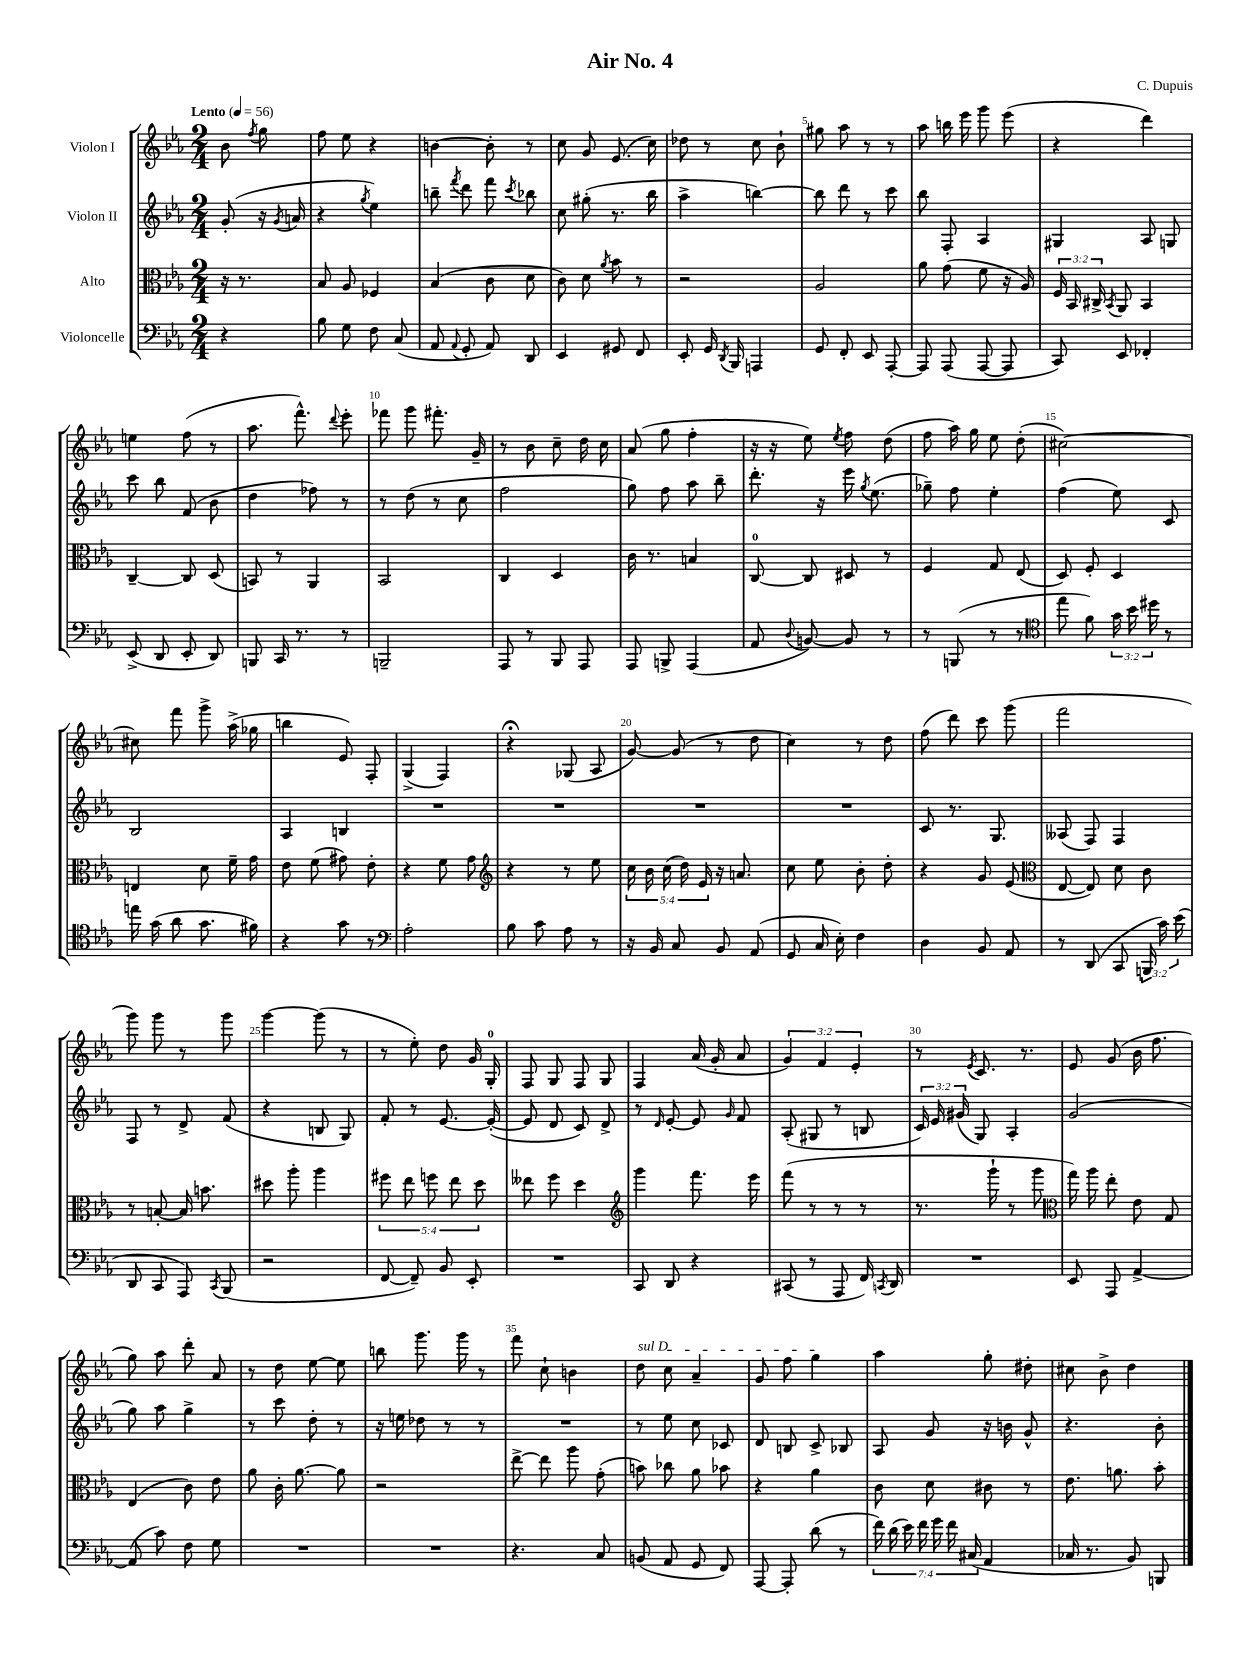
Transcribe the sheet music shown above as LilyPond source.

\header { title = "Air No. 4" composer = "C. Dupuis" }
<<
\new StaffGroup <<
\new Staff = "s0" \with { instrumentName = "Violon I" } {
    \clef treble \key ees \major \numericTimeSignature \time 2/4 \override Staff.TupletNumber.text = #tuplet-number::calc-fraction-text \partial 4 \tempo "Lento" 4 = 56
    \autoBeamOff bes'8 \acciaccatura { f''8 } g''8 |
    f''8 ees''8 r4 |
    b'4~ b'8-. r8 |
    c''8 g'8 ees'8.( c''16) |
    des''8 r8 c''8 bes'8-! |
    gis''8 aes''8 r8 r8 |
    aes''8 b''16 ees'''16 g'''8 ees'''8( |
    r4 d'''4) |
    e''4 f''8( r8 |
    aes''8. f'''8.-^) \appoggiatura { d'''8 } ees'''8-. |
    fes'''8 g'''8 fis'''8.-. g'16-- |
    r8 bes'8 c''8-- d''16 c''16 |
    aes'8( g''8 f''4-. |
    r16 r16 ees''8) \acciaccatura { ees''8 } f''8 d''8( |
    f''8 aes''16) g''16 ees''8 d''8-.( |
    cis''2~) |
    cis''8 f'''8 g'''8-> aes''16->( ges''16 |
    b''4 ees'8) f8-. |
    g4->( f4) |
    r4\fermata ges8( aes8 |
    g'8~) g'8( r8 d''8 |
    c''4) r8 d''8 |
    f''8( d'''8) c'''8 g'''8( |
    f'''2 |
    g'''8) g'''8 r8 g'''8 |
    g'''4~ g'''8( r8 |
    r8 ees''8-.) d''8 g'16 g16-0-. |
    f8 g8 f8 g8 |
    f4 aes'16( g'16-. aes'8 |
    \tuplet 3/2 { g'4) f'4 ees'4-. } |
    r8 \acciaccatura { ees'8 } c'8. r8. |
    ees'8 g'8( bes'16 f''8. |
    g''8) aes''8 d'''8-. aes'8 |
    r8 d''8 ees''8~ ees''8 |
    b''8 g'''8. g'''16 r8 |
    f'''8 c''8-! b'4 |
    \once \override TextSpanner.bound-details.left.text = \markup { \italic "sul D" } d''8\startTextSpan c''8 aes'4-- |
    g'8 f''8 g''4\stopTextSpan |
    aes''4 g''8-. dis''8-. |
    cis''8 bes'8-> d''4 \bar "|." |
}
\new Staff = "s1" \with { instrumentName = "Violon II" } {
    \clef treble \key ees \major \numericTimeSignature \time 2/4 \override Staff.TupletNumber.text = #tuplet-number::calc-fraction-text \partial 4
    \autoBeamOff g'8-.( r16 \acciaccatura { g'8 } a'16 |
    r4 \acciaccatura { g''8 } ees''4) |
    b''8-- \acciaccatura { f'''8 } d'''8 f'''8 \acciaccatura { c'''8 } bes''8 |
    c''8 gis''8-.( r8. bes''16 |
    aes''4-> b''4~) |
    b''8 d'''8 r8 c'''8 |
    bes''8 f8-. aes4 |
    gis4 aes8 g8 |
    c'''8 bes''8 f'8( bes'8 |
    d''4 fes''8) r8 |
    r8 d''8( r8 c''8 |
    f''2 |
    g''8) f''8 aes''8 bes''8-- |
    d'''8.-. r16 ees'''16 \acciaccatura { g''8 } ees''8.( |
    ges''8--) f''8 ees''4-. |
    f''4( ees''8) c'8 |
    bes2 |
    aes4 b4 |
    R2 |
    R2 |
    R2 |
    R2 |
    c'8 r8. g8. |
    aeses8( f8) f4 |
    f8 r8 d'8-> f'8( |
    r4 b8 g8) |
    f'8-. r8 ees'8.~ ees'16~-.( |
    ees'8 d'8 c'8) d'8-> |
    r8 \grace { d'16 } ees'8~-. ees'8 \grace { g'16 } f'8 |
    aes8-.( gis8 r8 b8 |
    \tuplet 3/2 { c'16) ees'16 gis'16( } g8) aes4-. |
    g'2( |
    g''8) aes''8 g''4-> |
    r8 c'''8 d''8-. r8 |
    r16 e''16 des''8 r8 r8 |
    R2 |
    r8 ees''8 c''8 ces'8 |
    d'8 b8 c'8-> bes8 |
    aes8 g'8 r16 b'16 g'8-^ |
    r4. bes'8-. \bar "|." |
}
\new Staff = "s2" \with { instrumentName = "Alto" } {
    \clef alto \key ees \major \numericTimeSignature \time 2/4 \override Staff.TupletNumber.text = #tuplet-number::calc-fraction-text \partial 4
    \autoBeamOff r16 r8. |
    bes8 aes8 fes4 |
    bes4( c'8 d'8 |
    c'8) d'8 \acciaccatura { aes'8 } bes'8 r8 |
    r2 |
    aes2 |
    aes'8 g'8( f'8 r16 aes16) |
    \tuplet 3/2 { f16 bes,16 cis16-> } \acciaccatura { bes,8 } aes,8 bes,4 |
    c4~-- c8 d8( |
    b,8) r8 aes,4 |
    bes,2 |
    c4 d4 |
    c'16 r8. b4 |
    c8-0~ c8 dis8 r8 |
    f4 g8 ees8( |
    d8) f8-. d4 |
    e4 d'8 f'16-- g'16 |
    ees'8 f'8( gis'8) ees'8-. |
    r4 f'8 g'8 |
    \clef treble r4 r8 ees''8 |
    \tuplet 5/4 { c''16 bes'16 c''16( d''16) ees'16 } r16 a'8. |
    c''8 ees''8 bes'8-. d''8-. |
    r4 g'8 ees'8( |
    \clef alto ees8~ ees8) d'8 c'8 |
    r8 b8~-. b16 b'8. |
    dis''8 aes''8-. aes''4 |
    \tuplet 5/4 { fis''8 ees''8 f''8 ees''8 d''8 } |
    eeses''8 f''8 d''4 |
    \clef treble g'''4 f'''8. ees'''16 |
    f'''8( r8 r8 r8 |
    r8. g'''16-! r8 g'''8 |
    \clef alto g''16) aes''16 ees''8-. ees'8 g8 |
    ees4( c'8) ees'8 |
    aes'8 c'16-. aes'8.~ aes'8 |
    r2 |
    ees''8~-> ees''8 aes''8 g'8-.( |
    b'8) ces''8 aes'8 bes'8 |
    r4 aes'4 |
    c'8 d'8 cis'8 r8 |
    ees'8. a'8. bes'8-. \bar "|." |
}
\new Staff = "s3" \with { instrumentName = "Violoncelle" } {
    \clef bass \key ees \major \numericTimeSignature \time 2/4 \override Staff.TupletNumber.text = #tuplet-number::calc-fraction-text \partial 4
    \autoBeamOff r4 |
    bes8 g8 f8 c8( |
    aes,8 \appoggiatura { aes,8 } g,8-. aes,8) d,8 |
    ees,4 gis,8 f,8 |
    ees,8-. g,16 \acciaccatura { d,8 } bes,,16 a,,4 |
    g,8 f,8-. ees,8 aes,,8~-. |
    aes,,8 aes,,8( aes,,8~ aes,,8 |
    c,8) ees,8 fes,4-. |
    ees,8->( d,8 ees,8-. d,8) |
    b,,8 c,16 r8. r8 |
    b,,2-- |
    aes,,8 r8 bes,,8 aes,,8 |
    aes,,8 b,,8-> aes,,4( |
    aes,8 \appoggiatura { d8 } b,8~) b,8 r8 |
    r8 b,,8( r8 r8 |
    \clef tenor ees''8 f'8) \tuplet 3/2 { g'16 bes'16 dis''16 } r8 |
    e''16 g'16( aes'8 g'8. fis'16) |
    r4 g'8 r8 |
    \clef bass aes2-. |
    bes8 c'8 aes8 r8 |
    r16 bes,16 c8 bes,8 aes,8( |
    g,8 c16 ees16-.) f4 |
    d4 bes,8 aes,8 |
    r8 d,8( c,8 \tuplet 3/2 { b,,16 c'16) ees'16( } |
    d,8 c,8 aes,,8) \acciaccatura { c,8 } bes,,8( |
    r2 |
    f,8~ f,8--) bes,8 ees,8-. |
    R2 |
    c,8 d,8 r4 |
    cis,8( r8 aes,,8 f,16) \acciaccatura { c,8 } d,16 |
    R2 |
    ees,8 aes,,8 aes,4~-> |
    aes,8( c'8) f8 g8 |
    R2 |
    R2 |
    r4. c8 |
    b,8( aes,8 g,8 f,8) |
    aes,,8~ aes,,8-. d'8( r8 |
    \tuplet 7/4 { f'16) d'16( ees'16) f'16 g'16 f'16 cis16( } aes,4 |
    ces16 r8. bes,8) b,,8 \bar "|." |
}
>>
>>
\layout { \context { \Score \override BarNumber.break-visibility = ##(#f #t #t) barNumberVisibility = #(every-nth-bar-number-visible 5) } }
